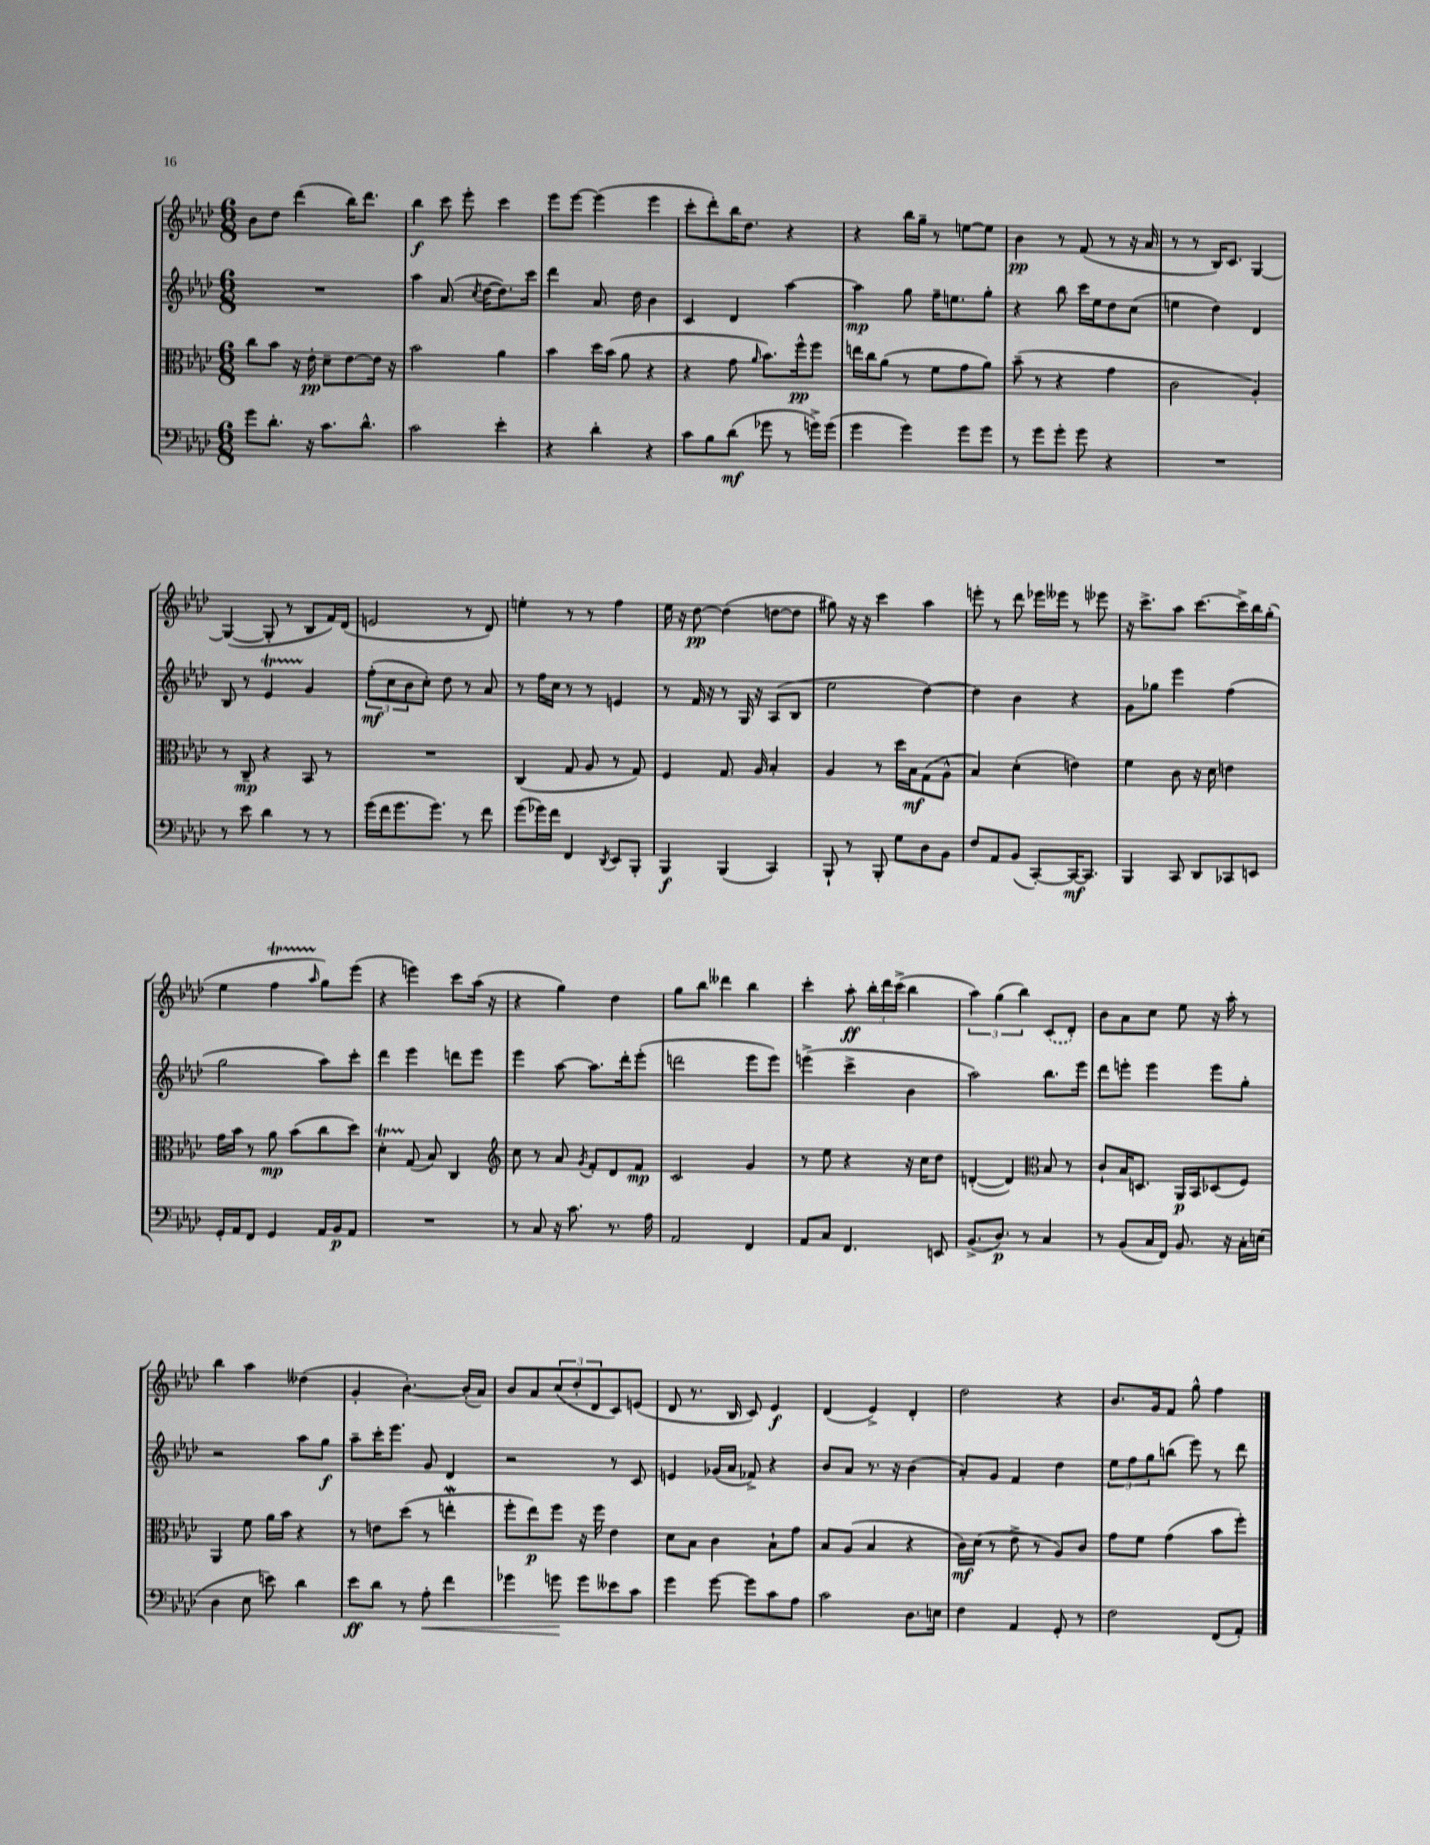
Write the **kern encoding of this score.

**kern	**kern	**kern	**kern
*staff4	*staff3	*staff2	*staff1
*clefF4	*clefC3	*clefG2	*clefG2
*k[b-e-a-d-]	*k[b-e-a-d-]	*k[b-e-a-d-]	*k[b-e-a-d-]
*M6/8	*M6/8	*M6/8	*M6/8
8g\L	8cc\L	2.r	8b-\L
8.d-'\J	8b-\J	.	8dd-\J
.	16r	.	(4ddd-\
16r	16e-'\	.	.
8.c\L	8d-~\L	.	.
.	[8e-\	.	16bb-\LK)
8.d-^^\J	.	.	8.ddd-\J
.	16e-\]Jk	.	.
.	16r	.	.
=	=	=	=
2c\	2b-\	4aa-\	4bb-\
.	.	(8.a-/	8ccc\
.	.	.	8eee-'\
.	.	8qcc/	.
.	.	[16dd-\LK	.
4e-'\	4a-\	8.dd-\])	4ccc\
.	.	16ccc\Jk	.
=	=	=	=
4r	4b-\	4ddd-\	8eee-\L
.	.	.	[8eee-\J
4d-'\	16dd-\LL	8.a-/	(4eee-\]
.	(16b-\JJ	.	.
.	8a-\	.	.
.	.	16dd-\	.
4r	4r	4b-\	4eee-\
=	=	=	=
8c\L	4r	4c/	8ccc'\L
8B-\	.	.	8ddd-'\)
(8d-\J	8g\	4d-/	16bb-\K
.	.	.	8.dd-\J
.	16qqa-/	.	.
8g-\	8.b-\L)	.	.
8r	.	[4aa-\	4r
.	16ff^^\k	.	.
16g^\LL)	8ff\J	.	.
(16g\JJ	.	.	.
=	=	=	=
4g\	16ee\LL	4aa-\]	4r
.	16cc\J	.	.
.	(8a-\J	.	.
4g\)	8r	8gg\	16bb-\LL
.	.	.	16gg~\JJ
.	8f\L	16ff~\LK	8r
.	.	8.ee\	.
8g\L	8g\	.	[8ee\L
8g\J	8a-\J)	8gg'\J	8ee\]J
=	=	=	=
8r	(8b-~\	4r	4b-\
8g\L	8r	.	.
8g'\J	4r	8bb-\	8r
8g\	.	16ccc\LL	(8f/
.	.	16ee-\J	.
4r	4g\	8dd-\	8r
.	.	(8cc\J	16r
.	.	.	16a-/
=	=	=	=
2.r	2c\	4ee\	8r
.	.	.	8r
.	.	4dd-\)	16B-/LK)
.	.	.	8.c/J
.	4A-'/)	4d-/	[4G/
=	=	=	=
8r	8r	8B-/	(4G/_
8e-\	8C~/	8r	.
4d-\	4r	4e-/	8G'/]
.	.	.	8r
8r	8BB-/	4g/	8B-/L
8r	8r	.	16f/L)
.	.	.	(16d-/JJ
=	=	=	=
(16g\LL	2.r	(12ff'\L	2e/
16f\J	.	.	.
.	.	12cc\	.
8.g\	.	.	.
.	.	12b-\	.
.	.	8cc'\J)	.
8.g\J)	.	.	.
.	.	8dd-\	.
8r	.	8r	8r
8f\	.	8a-/	8d-/)
=	=	=	=
(8g\L	(4C/	8r	4ee'\
16g-\L)	.	16ff\LL	.
16f\JJ	.	16cc\JJ	.
4FF/	8G/	8r	8r
.	8A-/	8r	8r
8qDD-/	.	.	.
8EE-/L	8r	4e/	4ff\
8BBB-'/J	8G/)	.	.
=	=	=	=
4BBB-/	4F/	8r	16ee-\
.	.	.	16r
.	.	16f/	[8dd-\
.	.	16r	.
(4BBB-/	8.G/	8r	(4dd-\]
.	.	16G/	.
.	16A-/	16r	.
4CC/)	4B-'/	(8A-/L	[8dd\L
.	.	8B-/J	8dd\]J
=	=	=	=
8BBB-`/	4A-/	2ee-\	8gg#\)
8r	.	.	16r
.	.	.	16r
8BBB-'/	8r	.	4ccc\
8G\L	16dd-\LL	.	.
.	16B-\J	.	.
8D-\	(8G\	[4dd-\)	4aa-\
8BB-\J	8A-^^\J	.	.
=	=	=	=
8F/L	4B-/)	4dd-\]	8eee'\
8AA-/	.	.	8r
(8BB-/J	(4d-'\	4b-\	8ddd-\
[8CC'/L)	.	.	16eee-\LL
.	.	.	16eee--\JJ
16CC/_K	4e\)	4r	8r
8.CC/]J	.	.	.
.	.	.	8eee-\
=	=	=	=
4BBB-/	4f\	8g\L	16r
.	.	.	8.ccc^\L
.	.	8gg-\J	.
8CC/	8c\	4eee-\	8aa-\J
8DD-/L	16r	.	[8.ccc\L
.	16d-\	.	.
8CC-/	4e\	(4ff\	.
.	.	.	16ccc^\]L
8EE/J	.	.	16bb-\
.	.	.	(16gg'\JJ
=	=	=	=
16GG'/LL	16g\LL	2gg\	4ee-\
16AA-/J	16b-\JJ	.	.
8FF/J	8r	.	.
4GG/	8a-\	.	4ff\
.	(8b-\L	.	.
.	.	.	16qqaa-/
16AA-/LL	8cc\	8aa-\L)	8gg\L)
16BB-/J	.	.	.
8AA-/J	8dd-\J)	8ccc'\J	(8eee-\J
=	=	=	=
2.r	4d-'\	4ddd-\	4r
.	(8G/	4eee-\	4eee\)
.	8B-/)	.	.
.	4C/	8ddd\L	8ccc\L
.	.	8eee-\J	(16aa-\Jk
.	.	.	16r
=	=	=	=
*	*clefG2	*	*
8r	8cc\	4eee-\	4r
8C/	8r	.	.
16r	8a-/	[8aa-\	4gg\)
8.c\	.	.	.
.	8qg/	.	.
.	8f'/L	8.aa-\]L	.
8.r	8d-/	.	4dd-\
.	.	16ddd-'\k	.
.	8f/J	(8eee-'\J	.
16A-\	.	.	.
=	=	=	=
2AA-/	2c/	2ddd\	8gg\L
.	.	.	8bb-\J
.	.	.	4ddd--\
4FF/	4g/	8eee-\L	4bb-\
.	.	8eee-\J)	.
=	=	=	=
8AA-/L	8r	(4eee^\	4ccc'\
8C/J	8ee-\	.	.
4.FF/	4r	4ccc^\	8aa-'\
.	.	.	24bb-'\LL
.	.	.	24ddd-\
.	.	.	(24ccc^\JJ
.	16r	4b-\	4bb-\
.	16cc\LK	.	.
8EE/	8dd-\J	.	.
=	=	=	=
(8.BB-^/L	([4d'/	2aa-\)	6aa-\)
.	.	.	(6gg\
8.D-/J)	.	.	.
.	4d/])	.	.
.	.	.	6bb-\)
8r	.	.	.
*	*clefC3	*	*
4C/	8B-/	8.bb-\L	(8c/L
.	8r	.	8d-'/J)
.	.	16eee-\Jk	.
=	=	=	=
8r	8c`/L	8ddd-\L	8b-\L
(8BB-/L	16B-/K	8eee'\J	8a-\
.	8.D/J	.	.
16C/L	.	4eee\	8cc\J
16FF/JJ)	.	.	.
8.BB-/	16AA-/LL	.	8ee-\
.	16BB-/J	.	.
.	(8D-/	8eee\L	16r
16r	.	.	16aa-'\
16C'\LL	8F/J)	8gg'\J	8r
(16E\JJ	.	.	.
=	=	=	=
4D-\	4AA-/	2r	4bb-\
8E-\	8f\	.	4aa-\
8e\)	16a-\LL	.	.
.	16b-\JJ	.	.
4d-\	4r	8aa-\L	(4dd--\
.	.	8gg\J	.
=	=	=	=
8e-\L	8r	8aa-~\L	4g'/
8d-\J	8e\L	16ccc'\K	.
.	.	8.eee-\J	.
8r	(8dd-\J	.	[4.b-'\)
8A-'\	8r	8g/	.
4f\	4ee'\	4d-/	.
.	.	.	(16b-'/]LL
.	.	.	16a-/JJ)
=	=	=	=
4g-\	8ff'\L	2r	8b-/L
.	8ee-\)	.	8a-/
8g\	8ff\J	.	(12cc/
.	.	.	12dd-'/
8g\L	16r	.	.
.	.	.	12d-/
.	16ff\	.	.
8e--\	4e-\	8r	8c/)
8c\J	.	8c/	(8e/J
=	=	=	=
4g\	8d-\L	4e/	8d-/
.	8B-\J	.	8.r
[8g\	4c\	(16g-/LL	.
.	.	16a-/JJ	16B-/
8g\]L	.	8f-^/)	8c/)
8c\	8B-`\L	4r	4e-/
8A-\J	8g\J	.	.
=	=	=	=
2c\	8B-/L	8b-/L	(4d-/
.	(8A-/J	8a-/J	.
.	4B-/	8.r	4e-^/)
.	.	16r	.
8.D-\L	4r	(4b-\	4d-'/
16E\Jk	.	.	.
=	=	=	=
4F\	16c\LL)	8a-'/L)	2dd-\
.	(16d-\JJ	.	.
.	8r	8g/J	.
4AA-/	8e-^\	4f/	.
.	8r	.	.
8GG'/	8A-/L)	4dd-\	4r
8r	8c/J	.	.
=	=	=	=
2F\	8g\L	12ee-\L	8.b-/L
.	.	12ff\	.
.	8f\J	.	.
.	.	12gg\	.
.	.	.	16g/k
.	(4g\	(8bb\J	8f/J
.	.	8eee-\)	8gg^^\
(8FF/L	8b-\L	8r	4ff\
8AA-'/J)	8ff'\J)	8ddd-\	.
==	==	==	==
*-	*-	*-	*-
